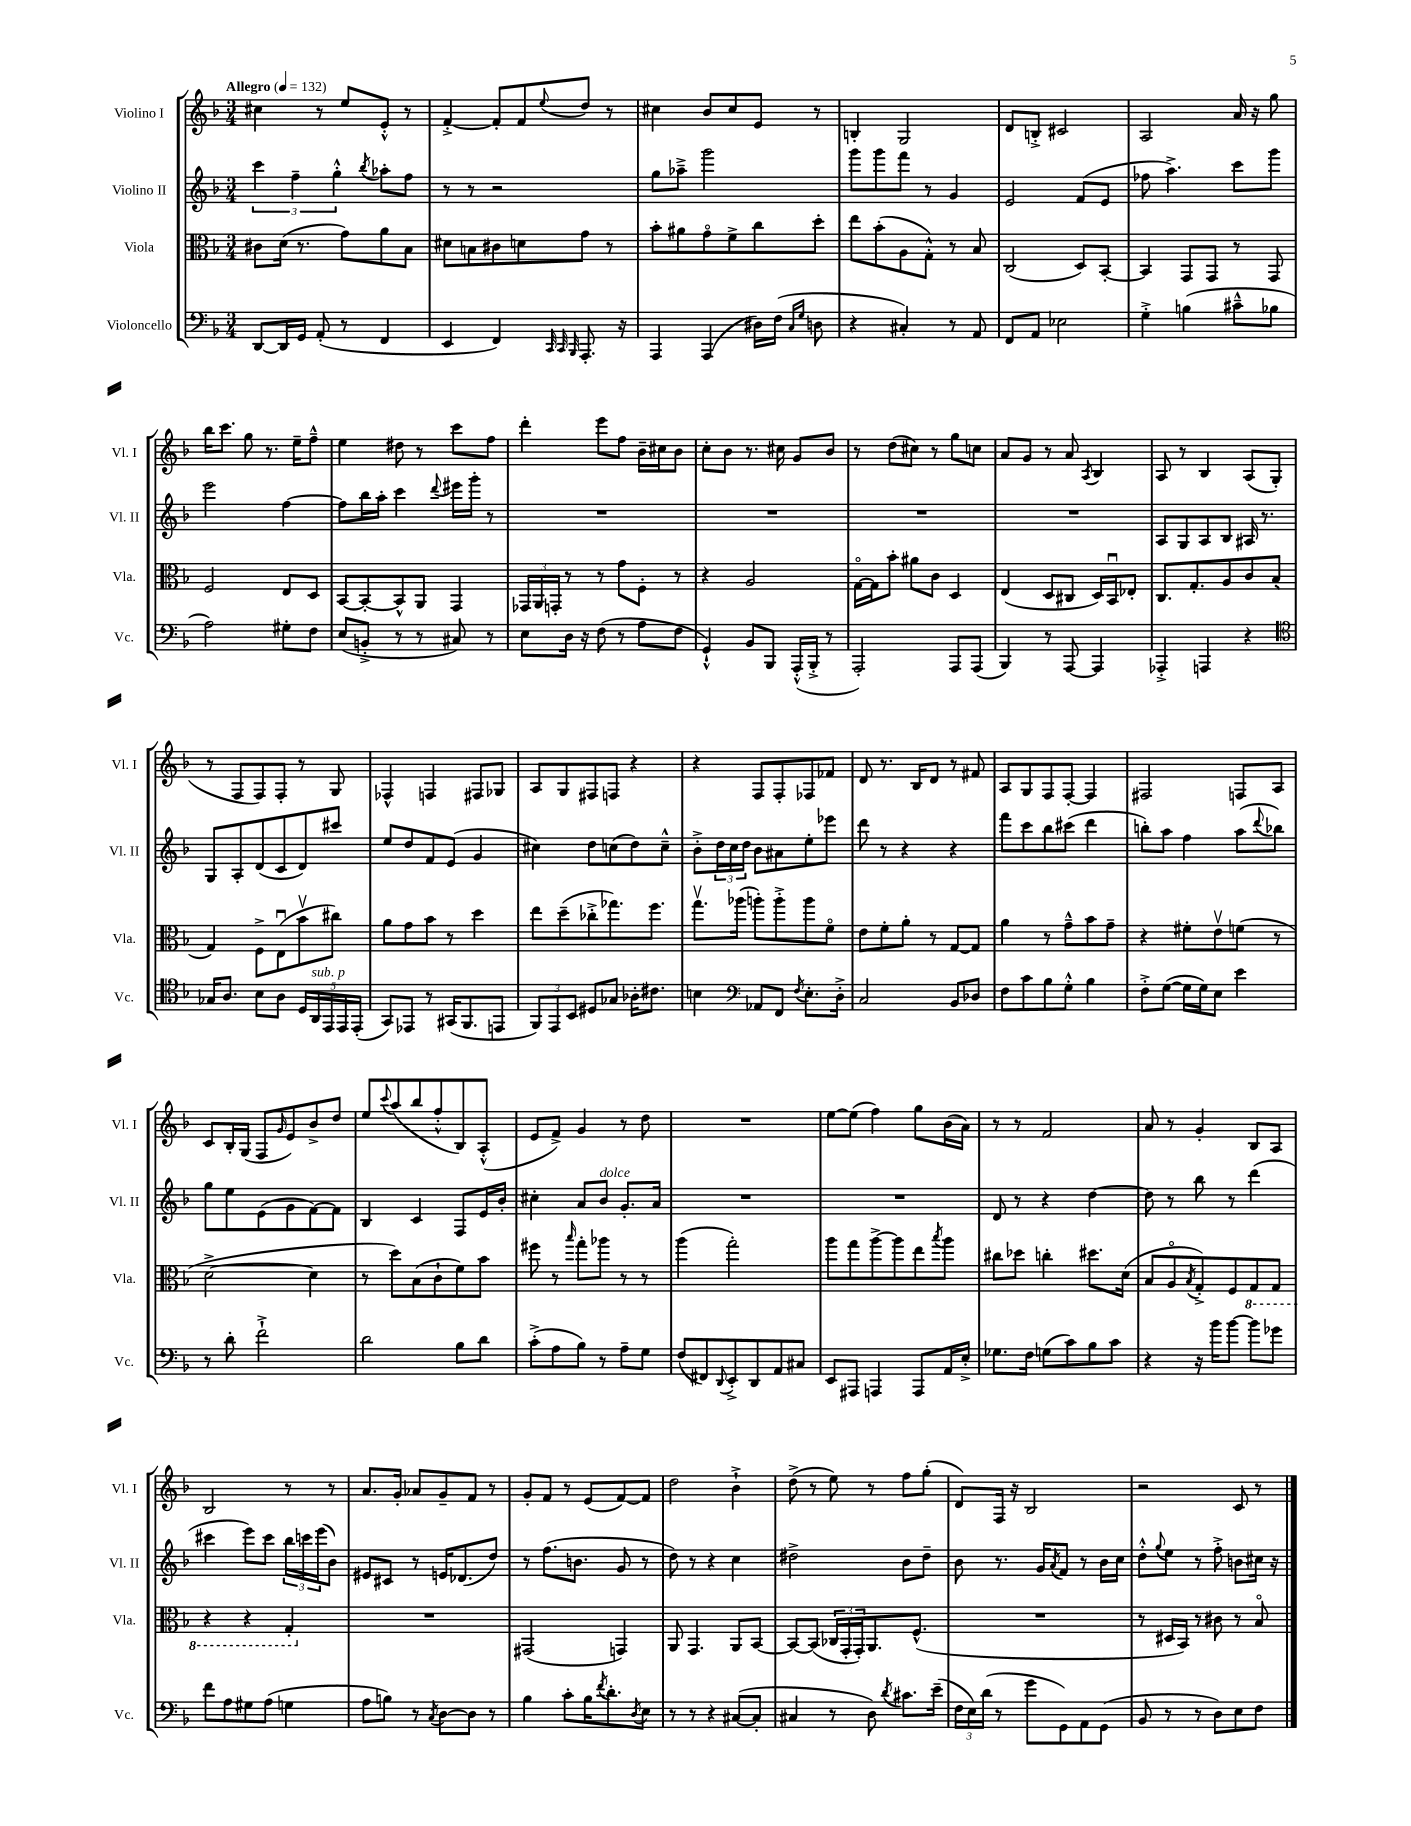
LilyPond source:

<<
\new StaffGroup <<
\new Staff = "s0" \with { instrumentName = "Violino I" shortInstrumentName = "Vl. I" } {
    \clef treble \key f \major \numericTimeSignature \time 3/4 \tempo "Allegro" 4 = 132
    cis''4 r8 e''8 e'8-.-^ r8 |
    f'4~-.-> f'8-. f'8 \appoggiatura { e''8 } d''8 r8 |
    cis''4 bes'8 cis''8 e'8 r8 |
    b4-. g2 |
    d'8 b8-.-> cis'2 |
    a2 a'16 r16 g''8 |
    bes''16 c'''8. g''8 r8. e''16-- f''8---^ |
    e''4 dis''8 r8 c'''8 f''8 |
    d'''4-. e'''8 f''8 bes'16-- cis''16 bes'8 |
    c''8-. bes'8 r8. cis''16 g'8 bes'8 |
    r8 d''8( cis''8) r8 g''8 c''8 |
    a'8 g'8 r8 a'8 \acciaccatura { a8 } bes4 |
    a8 r8 bes4 a8( g8-. |
    r8 f8 f8) f8-. r8 g8 |
    fes4-^ f4 fis8 ges8 |
    a8 g8 fis8 f8 r4 |
    r4 f8 f8-. fes8 fes'8 |
    d'8 r8. bes16 d'8 r8 fis'8 |
    a8 g8 f8 f8~-. f4 |
    fis2 f8 a8 |
    c'8 bes16-. g16( f8 \grace { g'16 } e'8) bes'8-> d''8 |
    e''8 \appoggiatura { c'''8 } a''8( bes''8 f''8-.-^ bes8) a8-.-^( |
    e'8 f'8->) g'4 r8 d''8 |
    R2. |
    e''8~ e''8( f''4) g''8 bes'16( a'16) |
    r8 r8 f'2 |
    a'8 r8 g'4-. bes8 a8 |
    bes2 r8 r8 |
    a'8. g'16-. aes'8 g'8-- f'8 r8 |
    g'8-. f'8 r8 e'8( f'8~) f'8 |
    d''2 bes'4-!-> |
    d''8->( r8 e''8) r8 f''8 g''8-.( |
    d'8) f16 r16 bes2 |
    r2 c'8 r8 \bar "|." |
}
\new Staff = "s1" \with { instrumentName = "Violino II" shortInstrumentName = "Vl. II" } {
    \clef treble \key f \major \numericTimeSignature \time 3/4
    \tuplet 3/2 { c'''4 f''4-- g''4-.-^ } \acciaccatura { bes''8 } aes''8-. f''8 |
    r8 r8 r2 |
    g''8 aes''8---> g'''2 |
    g'''8 g'''8 f'''8 r8 g'4 |
    e'2 f'8( e'8 |
    fes''8 a''4.->) c'''8 g'''8 |
    e'''2 f''4~ |
    f''8 bes''16 a''16-. c'''4 \appoggiatura { d'''8 } eis'''16 g'''16-. r8 |
    R2. |
    R2. |
    R2. |
    R2. |
    a8 g8 a8 bes8 ais16 r8. |
    g8 a8-. d'8( c'8 d'8) cis'''8 |
    e''8 d''8 f'8 e'8( g'4 |
    cis''4) d''8 c''8( d''8) c''8---^ |
    bes'8-.-> \tuplet 3/2 { d''16 c''16 d''16 } bes'8 ais'8 e''8-. ees'''8 |
    d'''8 r8 r4 r4 |
    f'''8 c'''8 bes''8 cis'''8( d'''4 |
    b''8-.) a''8 f''4 a''8( \appoggiatura { d'''8 } bes''8) |
    g''8 e''8 e'8( g'8 f'8~) f'8 |
    bes4 c'4 f8 e'16 bes'16-. |
    cis''4-. a'8 bes'8^\markup { \italic "dolce" } g'8.-. a'16 |
    R2. |
    R2. |
    d'8 r8 r4 d''4~ |
    d''8 r8 bes''8 r8 d'''4( |
    cis'''4 e'''8) cis'''8 \tuplet 3/2 { bes''16 c'''16 e'''16( } bes'8) |
    eis'8 cis'8 r8 e'16 des'8.( d''8) |
    r8 f''8.( b'8. g'8 r8 |
    d''8) r8 r4 c''4 |
    dis''2-> bes'8 dis''8-- |
    bes'8 r8. g'16 \acciaccatura { a'8 } f'8 r8 bes'16 c''16 |
    d''8-.-^ \appoggiatura { g''8 } e''8 r8 f''8-.-> b'8 cis''16 r16 \bar "|." |
}
\new Staff = "s2" \with { instrumentName = "Viola" shortInstrumentName = "Vla." } {
    \clef alto \key f \major \numericTimeSignature \time 3/4
    cis'8 d'16( r8. g'8) a'8 bes8 |
    dis'8 b8 cis'8 d'8 g'8 r8 |
    bes'8-. ais'8 g'8\flageolet f'8-> c''8 d''8-. |
    e''8 bes'8-.( a8 g8-.-^) r8 bes8 |
    c2( d8) bes,8~-. |
    bes,4 g,8 g,8 r8 g,8 |
    f2 e8 d8 |
    bes,8~ bes,8~-. bes,8-^ a,8 g,4 |
    \tuplet 3/2 { ges,16 a,16 g,16-. } r8 r8 g'8 f8-. r8 |
    r4 a2 |
    g16~\flageolet g16 bes'8-. ais'8 c'8 d4 |
    e4( d8 cis8 d16) bes,16\downbow ees8-. |
    c8. g8.-. a8 c'8 bes8-.( |
    g4) f8-> e8\downbow( bes'8\upbow cis''8) |
    a'8 g'8 bes'8 r8 d''4 |
    e''8 d''8--( ces''8-.-> ges''8.) f''8. |
    g''8.\upbow aes''16( a''8-.) a''8-.-> a''8 f'8\flageolet |
    e'8 f'8-. a'8-. r8 g8~ g8 |
    a'4 r8 g'8---^ bes'8 g'8-- |
    r4 fis'8-. e'8\upbow f'8( r8 |
    d'2~-> d'4 |
    r8 d''8) bes8( c'8-! f'8) bes'8 |
    fis''8 r8 \grace { bes''16 } g''8-. aes''8 r8 r8 |
    a''4( g''2-.) |
    a''8 g''8 a''8~-> a''8 e''8 \acciaccatura { bes''8 } a''8 |
    cis''8 des''8 c''4-. dis''8. d'16( |
    bes8 a8\flageolet \acciaccatura { bes8 } g8-.->) f8 \ottava #-1 g,8 g,8 |
    r4 r4 g,4-. \ottava #0 |
    R2. |
    gis,2( g,4) |
    a,8 g,4. a,8 bes,8~ |
    bes,8~ bes,8( \tuplet 3/2 { ces16 g,16-. g,16-.) } a,8. f8.-^( |
    R2. |
    r8 dis16 bes,16) r8 cis'8 r8 bes8\flageolet \bar "|." |
}
\new Staff = "s3" \with { instrumentName = "Violoncello" shortInstrumentName = "Vc." } {
    \clef bass \key f \major \numericTimeSignature \time 3/4
    d,8~ d,16 g,16 a,8-.( r8 f,4 |
    e,4 f,4) \grace { c,32 c,32 bes,,32 } a,,8.-. r16 |
    a,,4 a,,4( dis16) f16( \grace { c16 g16 } d8 |
    r4 cis4-.) r8 a,8 |
    f,8 a,8 ees2 |
    g4-.-> b4( cis'8---^ bes8 |
    a2) gis8-. f8 |
    e8( b,8-.-> r8 r8 cis8) r8 |
    e8 d16 r16 f8( r8 a8 f8 |
    g,4-!-^) bes,8 bes,,8 a,,16-.-^( bes,,16-.-> r8 |
    a,,2-.) a,,8 a,,8( |
    bes,,4) r8 a,,8~ a,,4 |
    aes,,4-.-> a,,4 r4 |
    \clef tenor ges16 a8. bes8 a8 \tuplet 5/4 { d16 a,16^\markup { \italic "sub. p" } e,16 e,16 e,16-.( } |
    g,8) ees,8 r8 gis,16( f,8. e,8 |
    \tuplet 3/2 { f,8) e,8 bes,8 } dis8 ges8 aes16-. cis'8. |
    b4 \clef bass aes,8 f,8 \acciaccatura { f8 } e8.-. d16-.-> |
    c2 bes,8 des8 |
    f8 c'8 bes8 g8-.-^ bes4 |
    f8-.-> g8~( g16 g16) e8 e'4 |
    r8 d'8-. f'2-!-> |
    d'2 bes8 d'8 |
    c'8-.->( a8 bes8) r8 a8-- g8 |
    f8( fis,8) \appoggiatura { d,8 } e,8-.-> d,8 a,8 cis8 |
    e,8 ais,,8 a,,4 a,,8 a,16 e16-.-> |
    ges8. f16 g8( c'8) bes8 c'8 |
    r4 r16 bes'16 bes'8~ bes'8 ges'8 |
    f'8 a8 gis8 a8( g4 |
    a8 b8) r8 \acciaccatura { c8 } d8~ d8 r8 |
    bes4 c'8-. bes16 \acciaccatura { f'8 } d'8.-. \acciaccatura { d8 } e8 |
    r8 r8 r4 cis8~( cis8-. |
    cis4 r8 d8) \acciaccatura { d'8 } cis'8. e'16--( |
    \tuplet 3/2 { f16 e16) d'16( } r8 g'8 g,8) a,8 g,8( |
    bes,8 r8 r8 d8) e8 f8 \bar "|." |
}
>>
>>
\layout { \context { \Score \remove "Bar_number_engraver" } }
